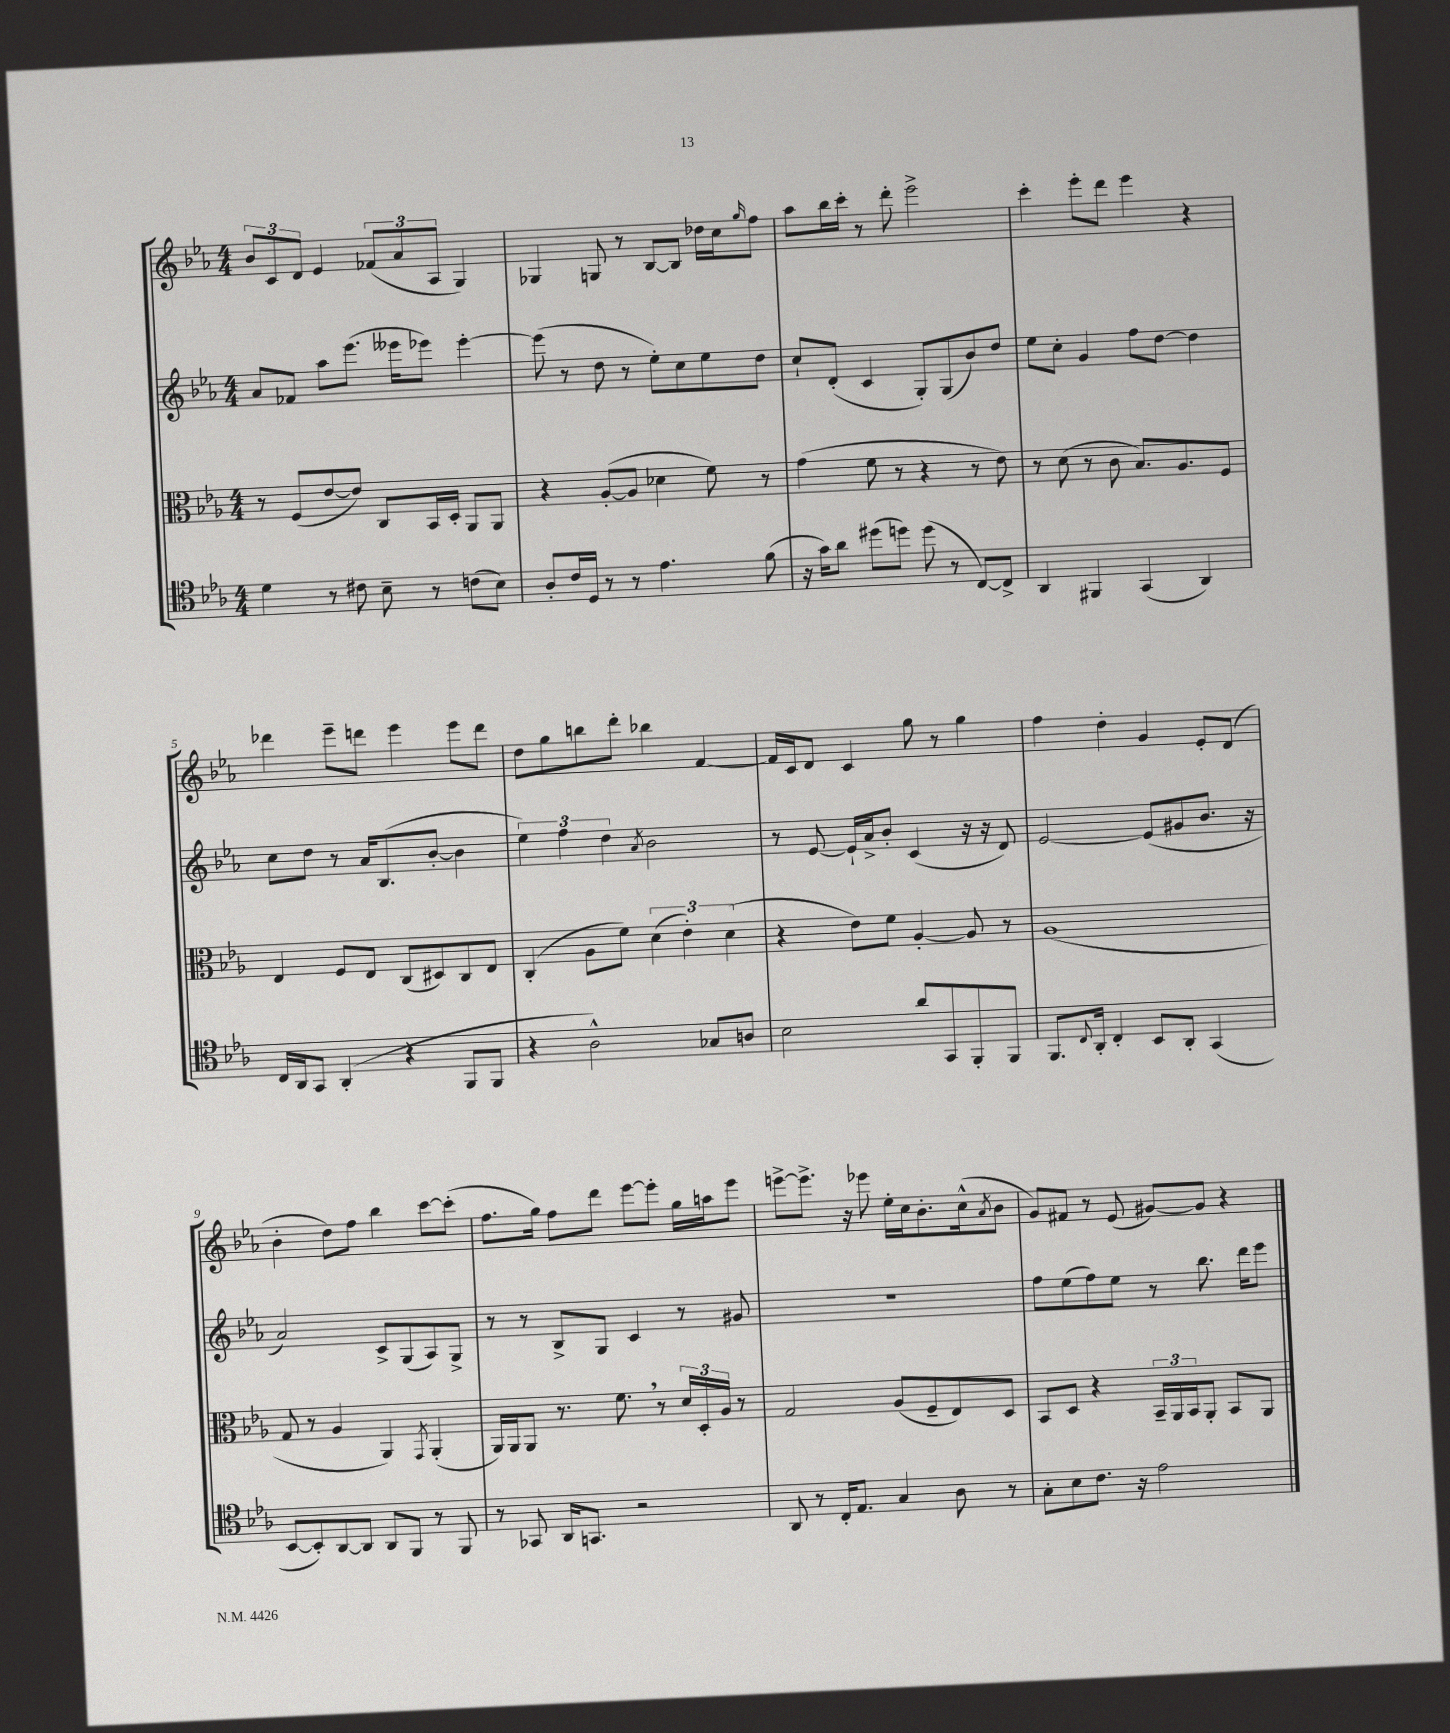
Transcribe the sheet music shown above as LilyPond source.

<<
\new StaffGroup <<
\new Staff = "s0" {
    \clef treble \key ees \major \numericTimeSignature \time 4/4
    \tuplet 3/2 { bes'8 c'8 d'8 } ees'4 \tuplet 3/2 { fes'8( aes'8 aes8 } g4) |
    ges4 g8 r8 bes8~ bes8 des''16 c''16 \grace { g''16 } f''8 |
    aes''8 bes''16 c'''16-. r8 d'''8-. ees'''2-> |
    c'''4-. ees'''8-. d'''8 ees'''4 r4 |
    des'''4 ees'''8-- d'''8 ees'''4 ees'''8 d'''8 |
    d''8 g''8 b''8 d'''8-. bes''4 f'4~ |
    f'16 c'16 d'8 c'4 g''8 r8 g''4 |
    f''4 d''4-. g'4 ees'8-. d'8( |
    bes'4-. d''8) f''8 bes''4 c'''8~ c'''8-.( |
    f''8. g''16) f''8 d'''8 ees'''8~ ees'''8-. g''16 a''16 ees'''8 |
    e'''8~-> e'''8.-> r16 ees'''8 ees''16-. c''16 bes'8.-. c''16-^( \acciaccatura { aes'8 } bes'8 |
    g'8) fis'8 r8 ees'8( gis'8~) gis'8 r4 \bar "|." |
}
\new Staff = "s1" {
    \clef treble \key ees \major \numericTimeSignature \time 4/4
    aes'8 fes'8 aes''8 ees'''8.( eeses'''16 ees'''8) ees'''4~-. |
    ees'''8( r8 d''8 r8 ees''8-.) c''8 ees''8 d''8 |
    c''8-! d'8-.( c'4 g8-.) g8( bes'8) d''8 |
    ees''8 c''8-. g'4 f''8 d''8~ d''4 |
    c''8 d''8 r8 aes'16 bes8.( bes'8~-. bes'4 |
    \tuplet 3/2 { ees''4) f''4 d''4 } \acciaccatura { aes'8 } bes'2 |
    r8 ees'8~ ees'16-! aes'16-> bes'8-. c'4( r16 r16 d'8) |
    ees'2~ ees'8( gis'8 bes'8. r16 |
    aes'2) c'8-> g8( aes8) g8-> |
    r8 r8 bes8-> g8 c'4 r8 gis'8 |
    R1 |
    f''8 ees''8( f''8) ees''8 r8 bes''8. d'''16 ees'''8 \bar "|." |
}
\new Staff = "s2" {
    \clef alto \key ees \major \numericTimeSignature \time 4/4
    r8 f8( ees'8~ ees'8) c8 bes,16 d16-. aes,8 aes,8 |
    r4 aes8~-.( aes8 des'4 f'8) r8 |
    g'4( f'8 r8 r4 r8 ees'8) |
    r8 d'8( r8 c'8 bes8.) aes8. f8 |
    ees4 f8 ees8 c8( dis8) c8 ees8 |
    c4-.( aes8 f'8) \tuplet 3/2 { d'4( ees'4-.) d'4( } |
    r4 ees'8) f'8 aes4~-. aes8 r8 |
    aes1( |
    g8 r8 aes4 aes,4) \acciaccatura { g,8 } aes,4-.( |
    aes,16) aes,16 aes,8 r8. f'8. \breathe r8 \tuplet 3/2 { d'16 d16-. aes16 } r8 |
    g2 aes8( f8-- ees8) d8 |
    bes,8 d8 r4 \tuplet 3/2 { bes,16-- aes,16 bes,16 } aes,8-. bes,8 aes,8 \bar "|." |
}
\new Staff = "s3" {
    \clef tenor \key ees \major \numericTimeSignature \time 4/4
    d'4 r8 cis'8 bes8-- r8 c'8( bes8) |
    aes8-. c'16 d16 r8 r8 ees'4. f'8( |
    r16 g'16) aes'8 dis''8( d''8) d''8( r8 c8~) c8-> |
    aes,4 fis,4 g,4( aes,4) |
    c16 aes,16 g,8 aes,4-.( r4 f,8 f,8 |
    r4 aes2-^) ges8 a8 |
    bes2 aes'8 g,8 f,8-. f,8 |
    f,8. \appoggiatura { c8 } aes,16-. c4-. bes,8 aes,8-. g,4( |
    bes,8~ bes,8-.) aes,8~ aes,8 aes,8 f,8 r8 f,8 |
    r8 ges,8 aes,16 g,8. r2 |
    aes,8 r8 c16-. ees8. g4 aes8 r8 |
    g8-. bes8 c'8. r16 ees'2 \bar "|." |
}
>>
>>
